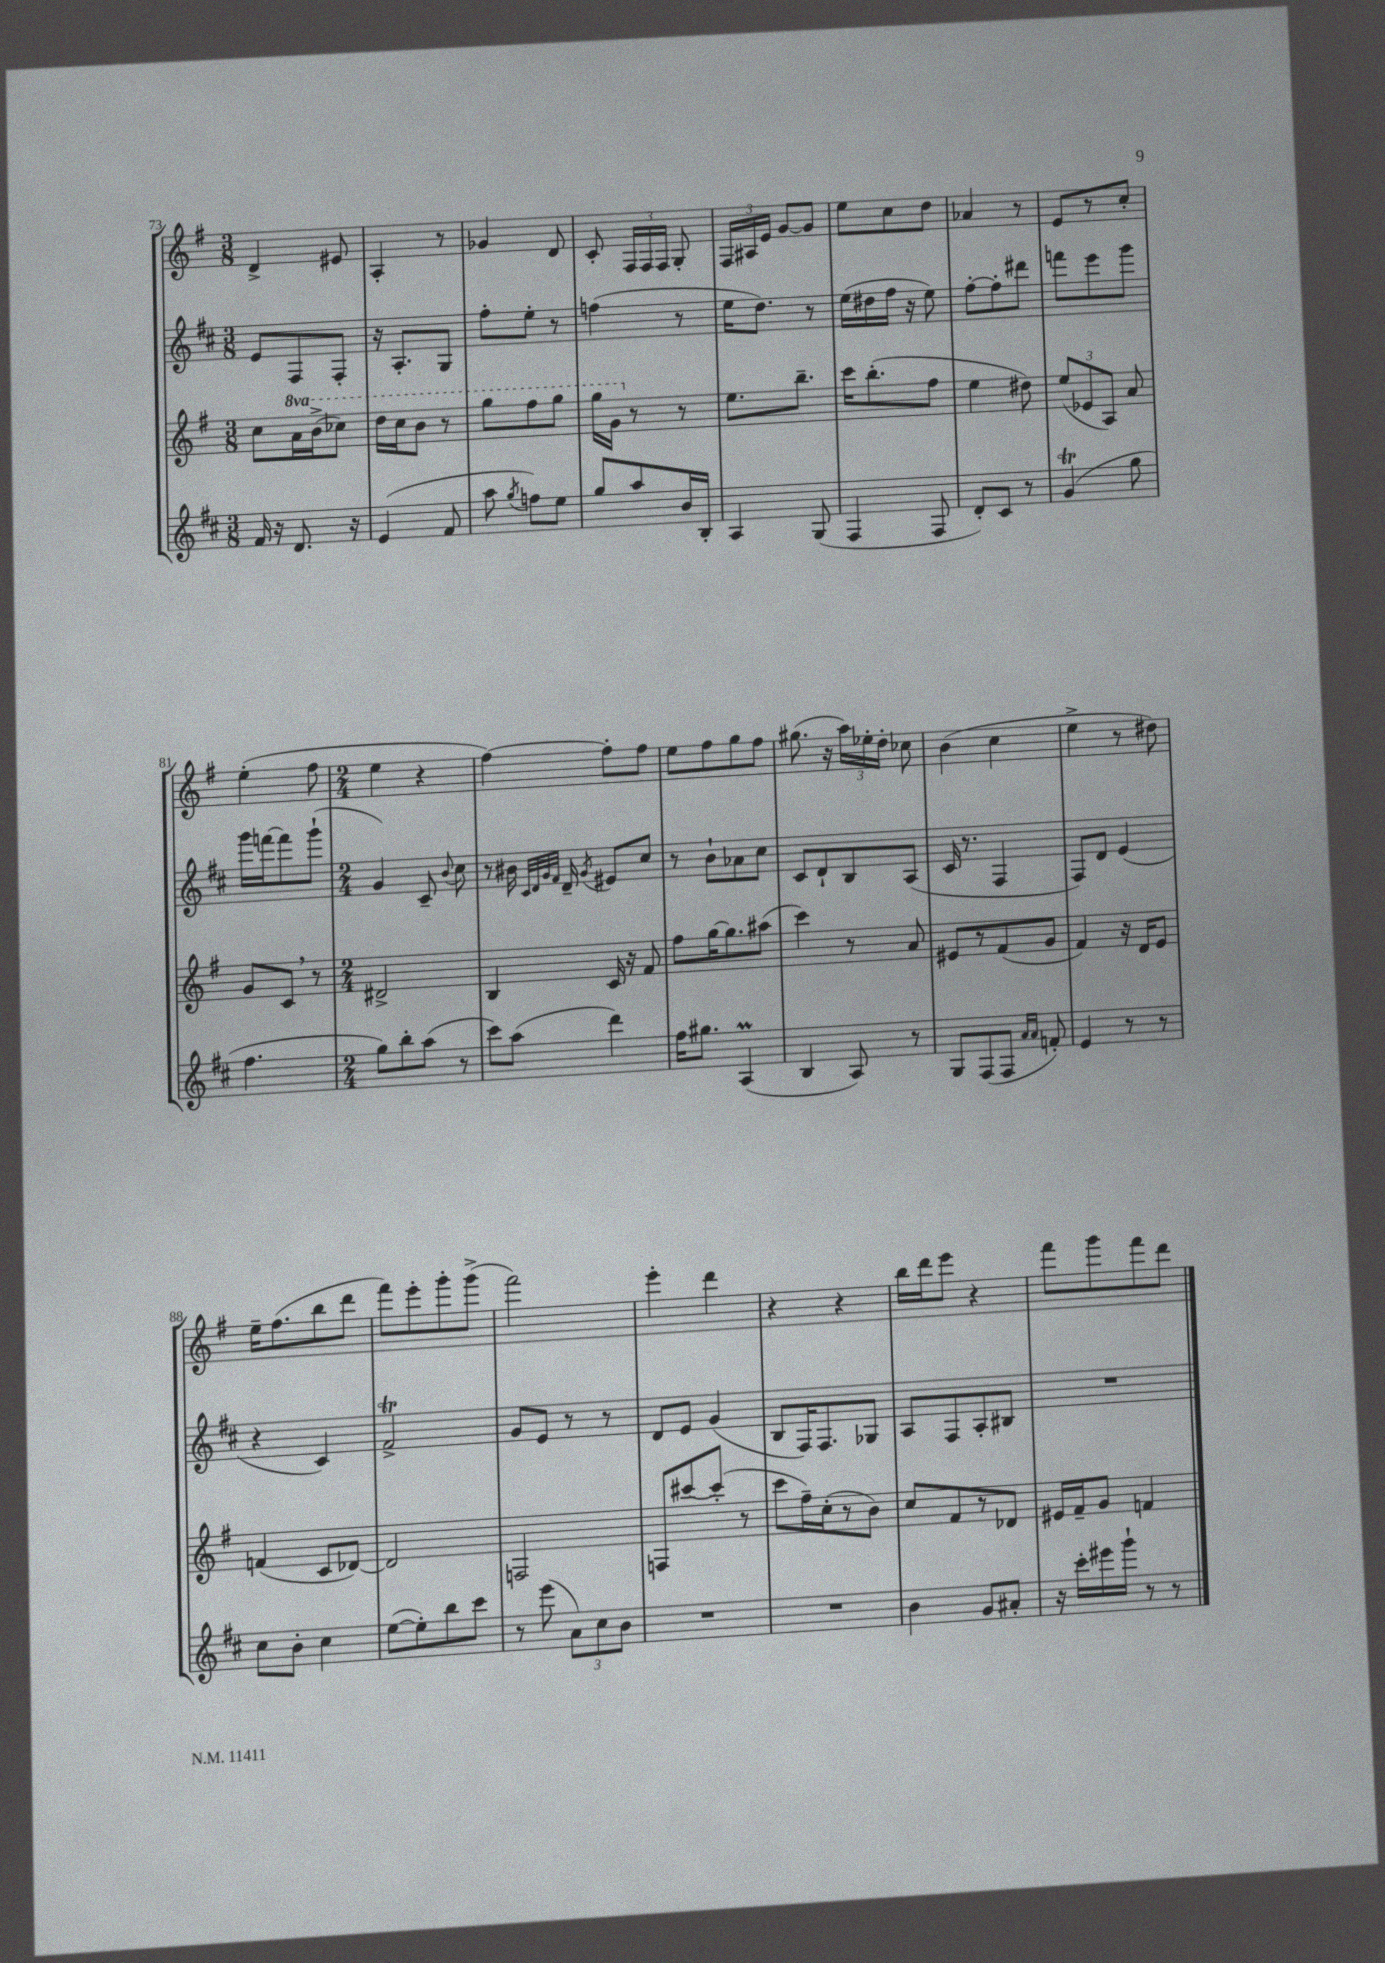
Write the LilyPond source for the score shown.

<<
\new StaffGroup <<
\new Staff = "s0" {
    \clef treble \key g \major \numericTimeSignature \time 3/8
    \autoBeamOff d'4-> eis'8 |
    a4-. r8 |
    ges'4 d'8 |
    c'8-. \tuplet 3/2 { fis16[ fis16 fis16] } g8-. |
    \tuplet 3/2 { fis16[ ais16 e'16] } g'8[~ g'8] |
    e''8[ c''8 d''8] |
    aes'4 r8 |
    e'8[ r8 c''8]-. |
    e''4-.( fis''8 |
    \numericTimeSignature \time 2/4 e''4 r4 |
    fis''4~) fis''8[-. fis''8] |
    e''8[ fis''8 g''8 fis''8] |
    gis''8.( r16 \tuplet 3/2 { a''16[) ees''16-. d''16]-. } ces''8 |
    b'4( c''4 |
    e''4-> r8 dis''8) |
    e''16[-- fis''8.( b''8 d'''8] |
    fis'''8[) e'''8-. g'''8-. g'''8]->( |
    fis'''2) |
    e'''4-. d'''4 |
    r4 r4 |
    b''16[ d'''16 e'''8] r4 |
    fis'''8[ g'''8 fis'''8 d'''8] \bar "|." |
}
\new Staff = "s1" {
    \clef treble \key d \major \numericTimeSignature \time 3/8
    \autoBeamOff e'8[ fis8 fis8]-. |
    r16 a8.[-. g8] |
    fis''8[-. e''8]-. r8 |
    f''4( r8 |
    e''16[ d''8.]) r8 |
    e''16[( dis''16 fis''16] r16 e''8) |
    fis''8[~-. fis''8-. dis'''8] |
    f'''8[ e'''8 g'''8] |
    g'''16[ f'''16~ f'''8 g'''8]-!( |
    \numericTimeSignature \time 2/4 g'4) cis'8-- \appoggiatura { b'8 } cis''8 |
    r8 bis'16 \grace { cis'32[ d'32 g'32 fis'32] } d'16-- \acciaccatura { g'8 } eis'8[ cis''8] |
    r8 b'8[-! aes'8 cis''8] |
    cis'8[ d'8-! b8 a8]( |
    cis'16 r8. fis4 |
    fis8[) d'8] e'4( |
    r4 cis'4) |
    fis'2->\trill |
    g'8[ e'8] r8 r8 |
    d'8[ e'8] g'4( |
    b8[ fis16) fis8. ges8] |
    a8[ fis8 a8-. bis8] |
    R2 \bar "|." |
}
\new Staff = "s2" {
    \clef treble \key g \major \numericTimeSignature \time 3/8 \set Staff.ottavationMarkups = #ottavation-simple-ordinals
    \autoBeamOff c''8[ \ottava #1 a''16 b''16->( ces'''8]) |
    d'''16[ c'''16 b''8] r8 |
    g'''8[ fis'''8 g'''8] |
    g'''16[ g''16] \ottava #0 r8 r8 |
    e''8.[ b''8.]-- |
    c'''16[ b''8.-.( fis''8] |
    e''4 dis''8) |
    \tuplet 3/2 { e''8[( ees'8 a8]) } a'8 |
    g'8[ c'8] \breathe r8 |
    \numericTimeSignature \time 2/4 dis'2-> |
    b4 c'16 r16 fis'8 |
    fis''8[ g''16~ g''8. ais''8]( |
    c'''4) r8 a'8 |
    eis'8[ r8 fis'8( g'8] |
    fis'4) r16 d'16[ e'8] |
    f'4( c'8[ des'8]~) |
    des'2 |
    f2 |
    f8[ cis'''8~ cis'''8]-.( r8 |
    c'''8[ fis''16--) c''16-.( r8 b'8]) |
    c''8[ fis'8 r8 des'8] |
    eis'16[ fis'16-- g'8] f'4 \bar "|." |
}
\new Staff = "s3" {
    \clef treble \key d \major \numericTimeSignature \time 3/8
    \autoBeamOff fis'16 r16 d'8. r16 |
    e'4( fis'8 |
    a''8 \acciaccatura { g''8 } f''8[) e''8] |
    g''8[ a''8 b'16 b16]-. |
    a4 g8( |
    fis4 fis8 |
    d'8[-.) cis'8] r8 |
    g'4\trill( g''8 |
    fis''4. |
    \numericTimeSignature \time 2/4 g''8[) b''8-. a''8]( r8 |
    cis'''8[) a''8]( d'''4) |
    fis''16[ gis''8.] a4\prall( |
    b4 a8) r8 |
    g8[ fis8( fis8] \grace { a'16[ a'16] } f'8-.) |
    e'4 r8 r8 |
    cis''8[ b'8]-. cis''4 |
    e''8[~( e''8-.) b''8 cis'''8] |
    r8 e'''8( \tuplet 3/2 { a'8[) cis''8 b'8] } |
    R2 |
    R2 |
    b'4 g'8[ ais'8]-. |
    r16 cis'''16[-. eis'''16 g'''16]-! r8 r8 \bar "|." |
}
>>
>>
\layout { \context { \Score currentBarNumber = #73 } }
